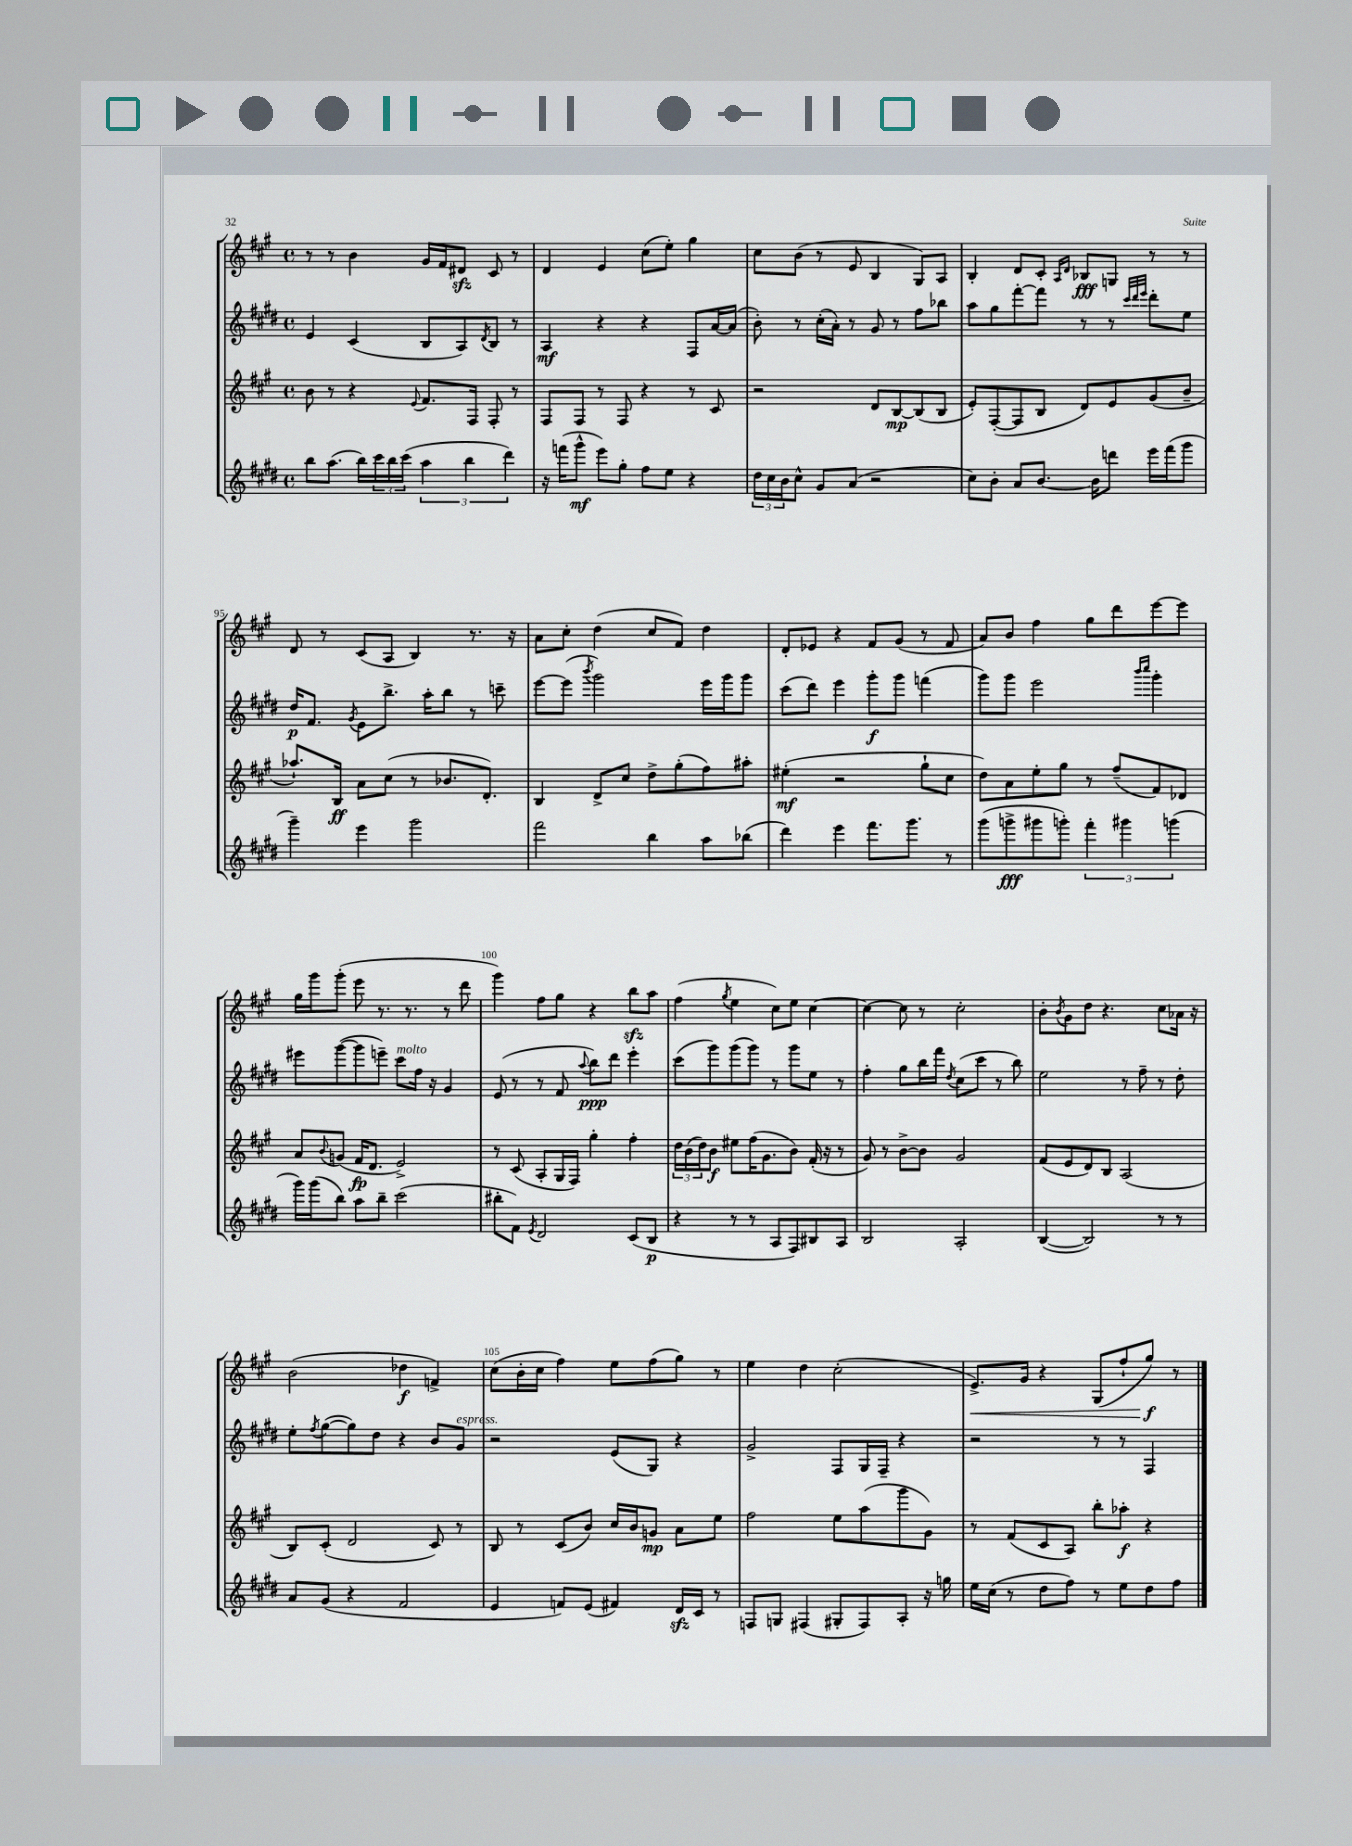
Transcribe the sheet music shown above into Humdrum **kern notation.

**kern	**dynam	**kern	**dynam	**kern	**dynam	**kern	**dynam
*part4	*part4	*part3	*part3	*part2	*part2	*part1	*part1
*staff4	*staff4	*staff3	*staff3	*staff2	*staff2	*staff1	*staff1
*clefG2	*	*clefG2	*	*clefG2	*	*clefG2	*
*k[f#c#g#d#]	*	*k[f#c#g#]	*	*k[f#c#g#d#]	*	*k[f#c#g#]	*
*M4/4	*	*M4/4	*	*M4/4	*	*M4/4	*
*met(c)	*	*met(c)	*	*met(c)	*	*met(c)	*
=91	=91	=91	=91	=91	=91	=91	=91
8bb\L	.	8b\	.	4e/	.	8r	.
(8.aa\J	.	8r	.	.	.	8r	.
.	.	4r	.	(4c#/	.	4b\	.
16bb\LL)	.	.	.	.	.	.	.
24ccc#\	.	.	.	.	.	.	.
24bb\	.	.	.	.	.	.	.
(24ccc#\JJ	.	.	.	.	.	.	.
.	.	8qqe/	.	.	.	.	.
6aa\	.	8.f#/L	.	8B/L	.	16g#/LL	.
.	.	.	.	.	.	16f#/J	.
.	.	.	.	8A/)	.	8d#Xzz/J	.
6bb\	.	.	.	.	.	.	.
.	.	16F#/Jk	.	.	.	.	.
.	.	.	.	8qd#/	.	.	.
.	.	8F#'/	.	8B/J	.	8c#/	.
6ddd#\)	.	.	.	.	.	.	.
.	.	8r	.	8r	.	8r	.
=92	=92	=92	=92	=92	=92	=92	=92
16r	.	8F#/L	.	4A/	mf	4d/	.
(16fffn\KL	.	.	.	.	.	.	.
8ggg#^^\J	mf	8F#/J	.	.	.	.	.
8eee\L)	.	8r	.	4r	.	4e/	.
8gg#'\J	.	8F#/	.	.	.	.	.
8ff#\L	.	4r	.	4r	.	(8cc#\L	.
8ee\J	.	.	.	.	.	8ee'\J)	.
4r	.	8r	.	8F#/L	.	4gg#\	.
.	.	8c#/	.	[16a/L	.	.	.
.	.	.	.	(16a/JJ]	.	.	.
=93	=93	=93	=93	=93	=93	=93	=93
24dd#\LL	.	2r	.	8b'\)	.	8cc#\L	.
24cc#\	.	.	.	.	.	.	.
24b\J	.	.	.	.	.	.	.
8cc#^^\J	.	.	.	8r	.	(8b\J	.
8g#/L	.	.	.	(16cc#'\LL	.	8r	.
.	.	.	.	16a'\JJ)	.	.	.
(8a/J	.	.	.	8r	.	8e/	.
2r	.	8d/L	.	8g#/	.	4B/	.
.	.	[8B/	mp	8r	.	.	.
.	.	(8B/]	.	8ff#\L	.	8G#/L)	.
.	.	8B/J	.	8bb-X\J	.	8A/J	.
=94	=94	=94	=94	=94	=94	=94	=94
8cc#\L)	.	8e'/L)	.	8aa\L	.	4B'/	.
8b'\J	.	([8F#'/	.	8gg#\	.	.	.
8a/L	.	8F#/]	.	[8fff#'\	.	8d/L	.
[8.b/J	.	8B/J	.	8fff#\J]	.	8c#'/J	.
.	.	.	.	.	.	16qqA/LL	.
.	.	.	.	.	.	16qqd/JJ	.
.	.	8d/L)	.	8r	.	8B-X/L	fff
16b\KL]	.	.	.	.	.	.	.
8dddn\J	.	8e/	.	8r	.	8Gn/J	.
.	.	.	.	32qqccc#/LLL	.	.	.
.	.	.	.	32qqddd#/	.	.	.
.	.	.	.	32qqeee/JJJ	.	.	.
16eee\LL	.	(8g#/	.	8ddd#'\L	.	8r	.
(16fff#\J	.	.	.	.	.	.	.
8ggg#\J	.	8b~/J	.	8ee\J	.	8r	.
!!LO:LB:g=z
=95	=95	=95	=95	=95	=95	=95	=95
4ggg#~\)	.	8.aa-X`/L)	.	16dd#/KL	p	8d/	.
.	.	.	.	8.f#/J	.	.	.
.	.	.	.	.	.	8r	.
.	.	16B/Jk	ff	.	.	.	.
.	.	.	.	8qg#/	.	.	.
4eee\	.	8a\L	.	8e\L	.	(8c#/L	.
.	.	(8cc#\J	.	8.bb^\J	.	8A/J	.
2ggg#\	.	8r	.	.	.	4B/)	.
.	.	.	.	16aa'\KL	.	.	.
.	.	8.b-X/L	.	8bb\J	.	.	.
.	.	.	.	8r	.	8.r	.
.	.	8.d'/J)	.	.	.	.	.
.	.	.	.	8cccn~\	.	.	.
.	.	.	.	.	.	16r	.
=96	=96	=96	=96	=96	=96	=96	=96
2fff#\	.	4B/	.	[8eee\L	.	8a\L	.
.	.	.	.	(8eee\J]	.	8cc#'\J	.
.	.	.	.	8qbbb/	.	.	.
.	.	8d^/L	.	2ggg#\)	.	(4dd\	.
.	.	8cc#/J	.	.	.	.	.
4bb\	.	8dd^\L	.	.	.	8cc#/L	.
.	.	(8gg#'\	.	.	.	8f#/J)	.
8aa\L	.	8ff#\)	.	16eee\LL	.	4dd\	.
.	.	.	.	16ggg#\J	.	.	.
(8bb-X\J	.	8aa#X'\J	.	8ggg#\J	.	.	.
=97	=97	=97	=97	=97	=97	=97	=97
4ddd#\)	.	(4ee#X'\	mf	(8ccc#\L	.	8d'/L	.
.	.	.	.	8ddd#\J)	.	8e-X/J	.
4eee\	.	2r	.	4eee\	.	4r	.
8.fff#\L	.	.	.	8ggg#'\L	f	8f#/L	.
.	.	.	.	8ggg#\J	.	(8g#/J	.
8.ggg#\J	.	.	.	.	.	.	.
.	.	8gg#`\L	.	(4fffn\	.	8r	.
8r	.	8cc#\J	.	.	.	8f#/	.
=98	=98	=98	=98	=98	=98	=98	=98
(8ggg#\L	.	8dd\L)	.	8ggg#\L)	.	8a/L)	.
8gggn^\	fff	8a\	.	8ggg#\J	.	8b/J	.
8ggg#X\	.	8ee'\	.	2eee\	.	4ff#\	.
8gggn'\J)	.	8gg#\J	.	.	.	.	.
6fff#'\	.	8r	.	.	.	8gg#\L	.
.	.	(8ff#~/L	.	.	.	8ddd\	.
6ggg#X\	.	.	.	.	.	.	.
.	.	.	.	16qqbbb/LL	.	.	.
.	.	.	.	16qqcccc#/JJ	.	.	.
.	.	8f#/)	.	4ggg#'\	.	[8eee\	.
(6gggn\	.	.	.	.	.	.	.
.	.	8d-X/J	.	.	.	8eee\J]	.
!!LO:LB:g=z
=99	=99	=99	=99	=99	=99	=99	=99
16ggg#\LL)	.	8a/L	.	8eee#X\L	.	16gg#\LL	.
(16ggg#\J	.	.	.	.	.	16ggg#\J	.
.	.	8qqb/	.	.	.	.	.
8bb\J)	.	(8gn/J	.	([8ggg#\	.	(8ggg#'\J	.
8aa\L	.	16f#/KL	fp	8ggg#\]	.	8eee\	.
.	.	8.d/J	.	.	.	.	.
8bb~\J	.	.	.	8eeen~\J)	.	8.r	.
!	!	!	!	!LO:TX:a:i:t=molto	!	!	!
(2ccc#\	.	2e^/)	.	8ccc#\L	.	.	.
.	.	.	.	.	.	8.r	.
.	.	.	.	16ff#\Jk	.	.	.
.	.	.	.	16r	.	.	.
.	.	.	.	4g#/	.	8r	.
.	.	.	.	.	.	8ddd\	.
=100	=100	=100	=100	=100	=100	=100	=100
8bb#X'\L	.	8r	.	(8e/	.	4ggg#\)	.
8f#\J)	.	(8c#/	.	8r	.	.	.
8qe/	.	.	.	.	.	.	.
2d#/	.	8A'/L	.	8r	.	8ff#\L	.
.	.	16G#/L	.	8f#/	.	8gg#\J	.
.	.	16F#/JJ)	.	.	.	.	.
.	.	.	.	8qqaa/	.	.	.
.	.	4gg#'\	.	8bb\L)	ppp	4r	.
.	.	.	.	8ddd#\J	.	.	.
(8c#/L	.	4ff#'\	.	4eee'\	.	8bbzz\L	.
8B/J	p	.	.	.	.	8aa\J	.
=101	=101	=101	=101	=101	=101	=101	=101
4r	.	24dd\LL	.	(8ccc#\L	.	(4ff#\	.
.	.	(24b\	.	.	.	.	.
.	.	24dd\J)	.	.	.	.	.
.	.	8b\J	f	8ggg#\)	.	.	.
.	.	.	.	.	.	8qgg#/	.
8r	.	8ee#X\L	.	(8ggg#\	.	4ee\	.
8r	.	(16ff#\K	.	8ggg#\J)	.	.	.
.	.	8.g#\	.	.	.	.	.
8A/L	.	.	.	8r	.	8cc#\L)	.
8F#/)	.	8b\J)	.	8ggg#\L	.	8ee\J	.
8B#X/	.	(16f#'/	.	8ee\J	.	[4cc#\	.
.	.	16r	.	.	.	.	.
8A/J	.	8r	.	8r	.	.	.
=102	=102	=102	=102	=102	=102	=102	=102
2B/	.	8g#/)	.	4ff#'\	.	4cc#\_	.
.	.	8r	.	.	.	.	.
.	.	[8b^\L	.	8gg#\L	.	8cc#\]	.
.	.	8b\J]	.	16bb\L	.	8r	.
.	.	.	.	16fff#\JJ	.	.	.
.	.	.	.	8qdd#/	.	.	.
2A'/	.	2g#/	.	(8cc#\L	.	2cc#'\	.
.	.	.	.	8ccc#\J	.	.	.
.	.	.	.	8r	.	.	.
.	.	.	.	8bb\)	.	.	.
=103	=103	=103	=103	=103	=103	=103	=103
([4B/	.	(8f#/L	.	2ee\	.	8b'\L	.
.	.	.	.	.	.	8qb/	.
.	.	8e/	.	.	.	8g#\	.
2B/])	.	8d/)	.	.	.	8dd\J	.
.	.	8B/J	.	.	.	4.r	.
.	.	(2A/	.	8r	.	.	.
.	.	.	.	8ff#~\	.	.	.
8r	.	.	.	8r	.	8cc#\L	.
8r	.	.	.	8dd#'\	.	16a-X\Jk	.
.	.	.	.	.	.	16r	.
!!LO:LB:g=z
=104	=104	=104	=104	=104	=104	=104	=104
8a/L	.	8B/L)	.	8ee'\L	.	(2b\	.
.	.	.	.	8qff#/	.	.	.
(8g#/J	.	(8c#'/J	.	([8gg#\	.	.	.
4r	.	2d/	.	8gg#\])	.	.	.
.	.	.	.	8dd#\J	.	.	.
2f#/	.	.	.	4r	.	4dd-X\	f
.	.	8c#/)	.	8b/L	.	4fn^/)	.
!	!	!	!	!LO:TX:a:i:t=espress.	!	!	!
.	.	8r	.	8g#/J	.	.	.
=105	=105	=105	=105	=105	=105	=105	=105
4e/	.	8B/	.	2r	.	(8cc#\L	.
.	.	8r	.	.	.	16b'\L	.
.	.	.	.	.	.	16cc#\JJ	.
8fn/L)	.	(8c#/L	.	.	.	4ff#\)	.
(8e/J	.	8b/J)	.	.	.	.	.
4f#X/)	.	16cc#/LL	.	(8e/L	.	8ee\L	.
.	.	16b/J	.	.	.	.	.
.	.	8gn/J	mp	8G#/J)	.	(8ff#\	.
16d#zz/LL	.	8a\L	.	4r	.	8gg#\J)	.
16c#/JJ	.	.	.	.	.	.	.
8r	.	8ee\J	.	.	.	8r	.
=106	=106	=106	=106	=106	=106	=106	=106
8Fn/L	.	2ff#\	.	2g#^/	.	4ee\	.
8Gn/J	.	.	.	.	.	.	.
(4F#X/	.	.	.	.	.	4dd\	.
8G#X'/L	.	8ee\L	.	8F#/L	.	(2cc#'\	.
8F#/)	.	(8aa\	.	16G#/L	.	.	.
.	.	.	.	16F#~/JJ	.	.	.
8A'/J	.	8ggg#\	.	4r	.	.	.
16r	.	8g#\J)	.	.	.	.	.
16ggn\	.	.	.	.	.	.	.
=107	=107	=107	=107	=107	=107	=107	=107
!	!	!	!	!	!	!	!LO:HP:b
16ee\LL	.	8r	.	2r	.	8.e^/L)	<
(16cc#\JJ	.	.	.	.	.	.	.
8r	.	(8f#/L	.	.	.	.	.
.	.	.	.	.	.	16g#/Jk	.
8dd#\L	.	8c#/	.	.	.	4r	.
8ff#\J)	.	8A/J)	.	.	.	.	.
8r	.	8bb'\L	.	8r	.	(8G#/L	.
8ee\L	.	8aa-X'\J	f	8r	.	8ff#`/	.
8dd#\	.	4r	.	4F#/	.	8gg#/J)	f
8ff#\J	.	.	.	.	.	8r	[
==	==	==	==	==	==	==	==
*-	*-	*-	*-	*-	*-	*-	*-
